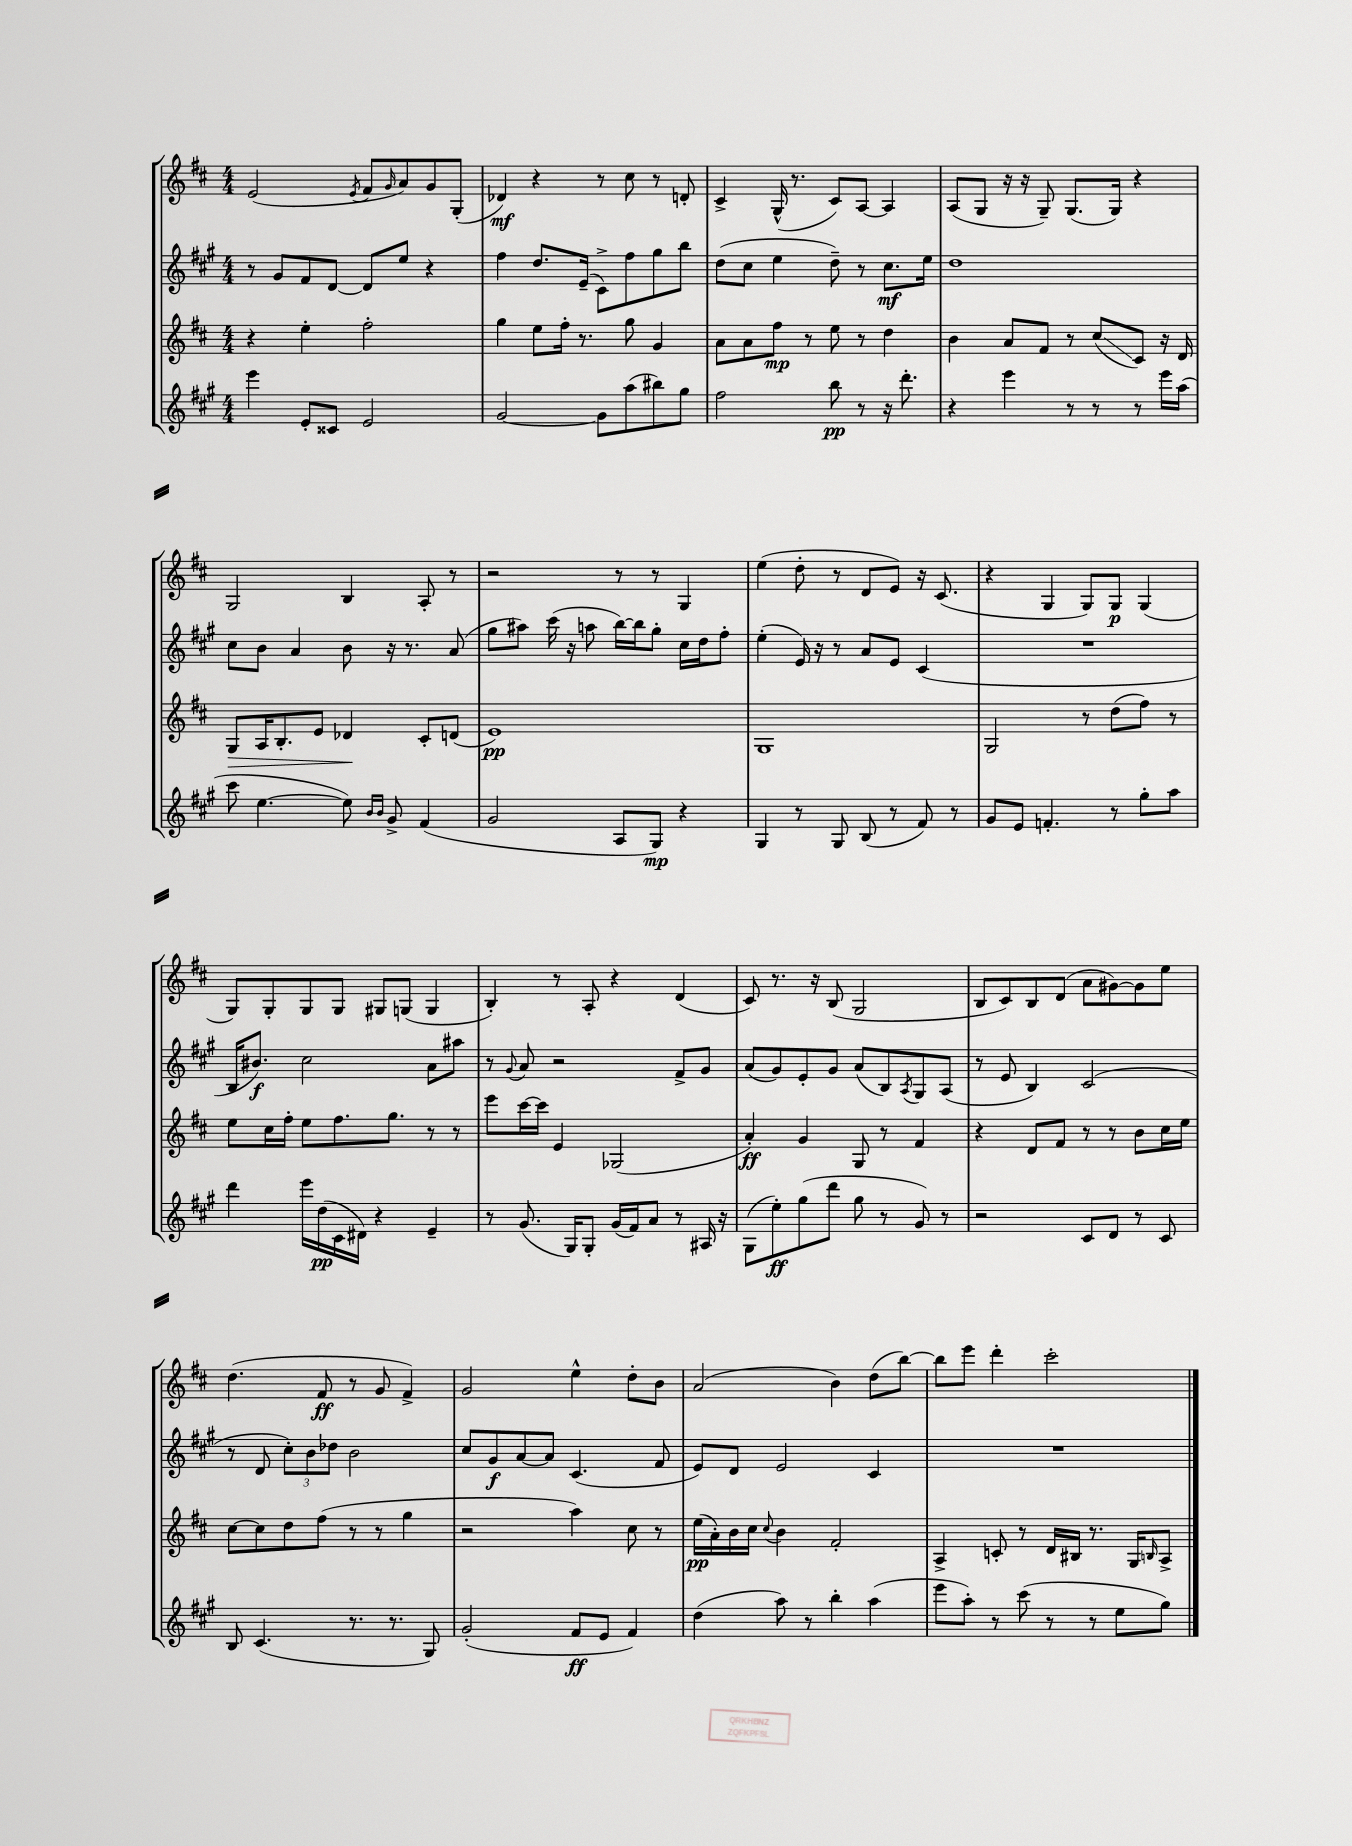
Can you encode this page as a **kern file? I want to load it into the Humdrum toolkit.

**kern	**kern	**kern	**kern
*staff4	*staff3	*staff2	*staff1
*clefG2	*clefG2	*clefG2	*clefG2
*k[f#c#g#]	*k[f#c#]	*k[f#c#g#]	*k[f#c#]
*M4/4	*M4/4	*M4/4	*M4/4
4eee	4r	8r	(2e
.	.	8g#	.
8e'	4ee'	8f#	.
8c##	.	[8d	.
.	.	.	8qe
2e	2ff#'	8d]	8f#
.	.	.	16qqg
.	.	8ee	8a)
.	.	4r	8g
.	.	.	(8G'
=	=	=	=
[2g#	4gg	4ff#	4d-)
.	8ee	8.dd	4r
.	16ff#'	.	.
.	8.r	(16e~	.
8g#]	.	8c#^)	8r
(8aa	8gg	8ff#	8cc#
8bb#)	4g	8gg#	8r
8gg#	.	8bb	8d'
=	=	=	=
2ff#	8a	(8dd	4c#^
.	8a	8cc#	.
.	8ff#	4ee	(16G^^
.	.	.	8.r
.	8r	.	.
8bb	8ee	8dd~)	8c#)
8r	8r	8r	[8A
16r	4dd	8.cc#	4A]
8.ddd'	.	.	.
.	.	16ee	.
=	=	=	=
4r	4b	1dd	(8A
.	.	.	8G
4eee	8a	.	16r
.	.	.	16r
.	8f#	.	8G~)
8r	8r	.	(8.G
8r	(8cc#	.	.
.	.	.	16G)
8r	8c#)	.	4r
16eee	16r	.	.
(16aa	16d	.	.
=	=	=	=
8ccc#	8G	8cc#	2G
[4.ee	16A	8b	.
.	8.B'	.	.
.	.	4a	.
.	8e	.	.
8ee])	4d-	8b	4B
16qqb	.	.	.
16qqb	.	.	.
8g#^	.	16r	.
.	.	8.r	.
(4f#	8c#'	.	8A'
.	(8d	(8a	8r
=	=	=	=
2g#	1e)	8gg#	2r
.	.	8aa#)	.
.	.	(16ccc#	.
.	.	16r	.
.	.	8aa	.
8A	.	[16bb)	8r
.	.	16bb]	.
8G#)	.	8gg#'	8r
4r	.	16cc#	4G
.	.	16dd	.
.	.	8ff#'	.
=	=	=	=
4G#	1G	(4ee'	(4ee
8r	.	16e)	8dd'
.	.	16r	.
8G#	.	8r	8r
(8B	.	8a	8d
8r	.	8e	8e)
8f#)	.	(4c#	16r
.	.	.	(8.c#
8r	.	.	.
=	=	=	=
8g#	2G	1r	4r
8e	.	.	.
4.f'	.	.	4G
.	8r	.	8G)
8r	(8dd	.	8G
8gg#'	8ff#)	.	(4G
8aa	8r	.	.
=	=	=	=
4ddd	8ee	16B	8G)
.	.	8.b#)	.
.	16cc#	.	8G'
.	16ff#'	.	.
16eee	8ee	2cc#	8G
(16dd	.	.	.
16c#	8.ff#	.	8G
16d#)	.	.	.
4r	.	.	8G#
.	8.gg	.	.
.	.	.	(8G
4e~	8r	8a	4G
.	8r	8aa#	.
=	=	=	=
8r	8eee	8r	4B')
.	.	8qqg#	.
(8.g#	[16ccc#	8a	.
.	16ccc#]	.	.
.	4e	2r	8r
16G#)	.	.	.
8G#'	.	.	8A'
(16g#	(2G-	.	4r
16f#)	.	.	.
8a	.	.	.
8r	.	8f#^	(4d
16A#	.	8g#	.
16r	.	.	.
=	=	=	=
(8G#	4a')	(8a	8c#)
8ee')	.	8g#)	8.r
(8gg#	4g	8e'	.
.	.	.	16r
8ddd	.	8g#	(8B
8gg#	8G	(8a	2G
8r	8r	8B)	.
.	.	8qA	.
8g#)	4f#	8G#	.
8r	.	(8A	.
=	=	=	=
2r	4r	8r	8B
.	.	8e	8c#)
.	8d	4B)	8B
.	8f#	.	(8d
8c#	8r	(2c#	8a
8d	8r	.	[8g#)
8r	8b	.	8g#]
8c#	16cc#	.	8ee
.	16ee	.	.
=	=	=	=
8B	[8cc#	8r	(4.dd
(4.c#	8cc#]	8d	.
.	8dd	12cc#')	.
.	.	12b	.
.	(8ff#	.	8f#
.	.	12dd-	.
8.r	8r	2b	8r
.	8r	.	8g
8.r	.	.	.
.	4gg	.	4f#^)
8G#)	.	.	.
=	=	=	=
(2g#'	2r	8cc#	2g
.	.	8g#	.
.	.	[8a	.
.	.	8a]	.
8f#	4aa)	(4.c#	4ee^^
8e	.	.	.
4f#)	8cc#	.	8dd'
.	8r	8f#	8b
=	=	=	=
(4dd	(16ee	8e)	(2a
.	16a')	.	.
.	16b	8d	.
.	16cc#	.	.
.	8qqcc#	.	.
8aa)	4b	2e	.
8r	.	.	.
4bb'	2f#'	.	4b)
(4aa	.	4c#	(8dd
.	.	.	[8bb)
=	=	=	=
8eee	4A^	1r	8bb]
8aa')	.	.	8eee
8r	8c'	.	4ddd'
(8ccc#	8r	.	.
8r	16d	.	2ccc#'
.	16B#	.	.
8r	8.r	.	.
8ee	.	.	.
.	16G	.	.
.	16qqB	.	.
8gg#)	8A^	.	.
==	==	==	==
*-	*-	*-	*-
